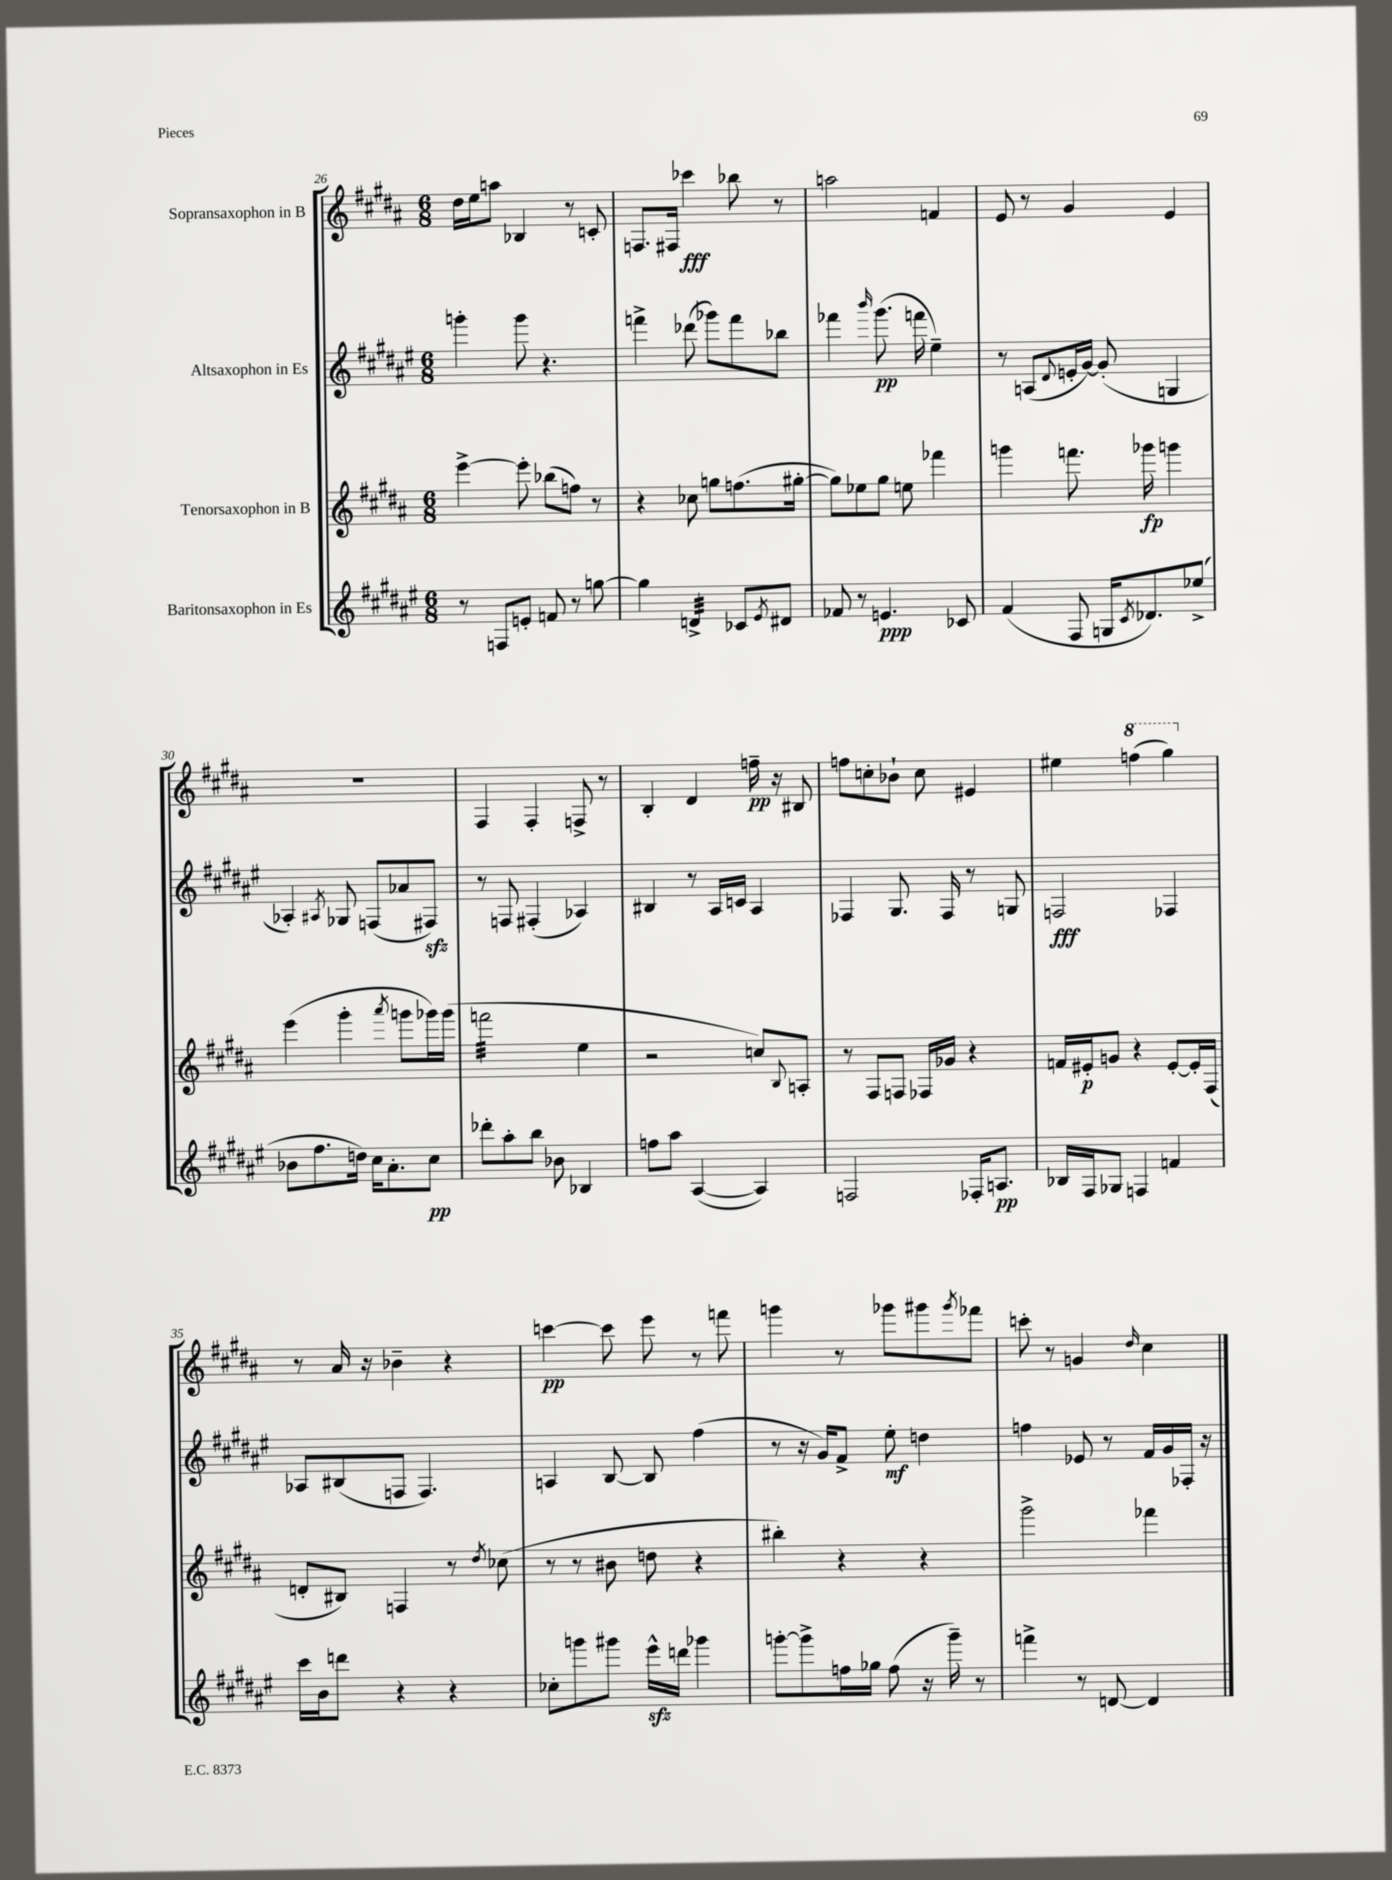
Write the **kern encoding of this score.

**kern	**kern	**kern	**kern
*staff4	*staff3	*staff2	*staff1
*clefG2	*clefG2	*clefG2	*clefG2
*k[f#c#g#d#a#e#]	*k[f#c#g#d#a#]	*k[f#c#g#d#a#e#]	*k[f#c#g#d#a#]
*M6/8	*M6/8	*M6/8	*M6/8
8r	[4eee^	4ggg'	16dd#
.	.	.	16ee
8F	.	.	8aa
8e'	8eee']	8ggg	4B-
8f	(8bb-	4.r	.
8r	8ff)	.	8r
[8gg	8r	.	8c'
=	=	=	=
4gg]	4r	4fff^	8.F
.	.	.	16F#
4d^	8cc-	(8ddd-	4ccc-
.	8gg	8ggg-)	.
8c-	(8.ff	8fff	8bb-
8qe#	.	.	.
8d#	.	8bb-	8r
.	[16gg#'	.	.
=	=	=	=
8f-	8gg#])	4fff-	2aa
8r	8ee-	.	.
.	.	16qqbbb	.
4.e	8gg#	(8.ggg#	.
.	8ee	.	.
.	.	16fff	.
.	4fff-	4ee#~)	4f
8c-	.	.	.
=	=	=	=
(4f#	4ggg	8r	8e
.	.	(8A	8r
.	.	8qqd#	.
8F#	8.fff	16e'	4g#
.	.	[16g#)	.
16G	.	(8g#']	.
8qc#	.	.	.
8.d-)	16ggg-	.	.
.	4ggg	4G	4e
(8ee-^	.	.	.
=	=	=	=
8b-	(4eee	4A-')	2.r
8.ff#	.	.	.
.	.	8qA#	.
.	4ggg#'	8G-	.
16dd)	.	.	.
16cc#	.	(8F	.
8.a#'	.	.	.
.	8qaaa#	.	.
.	8ggg	8a-	.
8cc#	16ggg-)	8F#)	.
.	(16ggg-	.	.
=	=	=	=
8ddd-'	2fff	8r	4F#
8aa#'	.	8F	.
8bb	.	(4F#'	4F#'
8b-	.	.	.
4B-	4ee	4A-)	8F^
.	.	.	8r
=	=	=	=
8ff	2r	4B#	4B'
8aa#	.	.	.
([4A#	.	8r	4d#
.	.	16A#	.
.	.	16c	.
4A#])	8cc)	4A#	16ff~
.	.	.	16r
.	8qqB	.	.
.	8A'	.	8B#
=	=	=	=
2F	8r	4F-	8ff
.	8F#	.	8cc'
.	8F	8.G#	8b-`
.	16F-	.	8cc
.	16g-	16F-	.
16F-'	4r	8r	4e#
8.A	.	.	.
.	.	8G	.
=	=	=	=
16B-	16f	2F	4ee#
16F#	16e#'	.	.
8G-	8g	.	.
4F	4r	.	(4fff
4f	[8e#'	4F-	4ggg#)
.	16e#']	.	.
.	(16F#	.	.
=	=	=	=
16ccc#	8d'	8A-	8r
16b	.	.	.
8ddd	8B#)	(8B#	16a#
.	.	.	16r
4r	4F	8F	4b-~
.	.	4.F)	.
4r	8r	.	4r
.	8qdd#	.	.
.	(8cc-	.	.
=	=	=	=
8cc-'	8r	4A	[4ccc
8ggg	8r	.	.
8ggg#	8b#	[8B	8ccc]
16eee#^^	8dd	8B]	8eee
16ddd	.	.	.
4ggg-	4r	(4ff#	8r
.	.	.	8fff
=	=	=	=
[8ggg'	4bb#')	8r	4ggg
8ggg^]	.	16r	.
.	.	16g#)	.
16ff	4r	8f#^	8r
16gg-	.	.	.
(8ff	.	8ee#'	8ggg-
16r	4r	4dd	8ggg#
16ggg~)	.	.	.
.	.	.	8qggg#
8r	.	.	8fff-
=	=	=	=
4fff^	2ggg#^	4ff	8ccc'
.	.	.	8r
8r	.	8e-	4g
[8d	.	8r	.
.	.	.	16qqdd#
4d]	4fff-	16f#	4cc#
.	.	16g#	.
.	.	16F-'	.
.	.	16r	.
==	==	==	==
*-	*-	*-	*-
